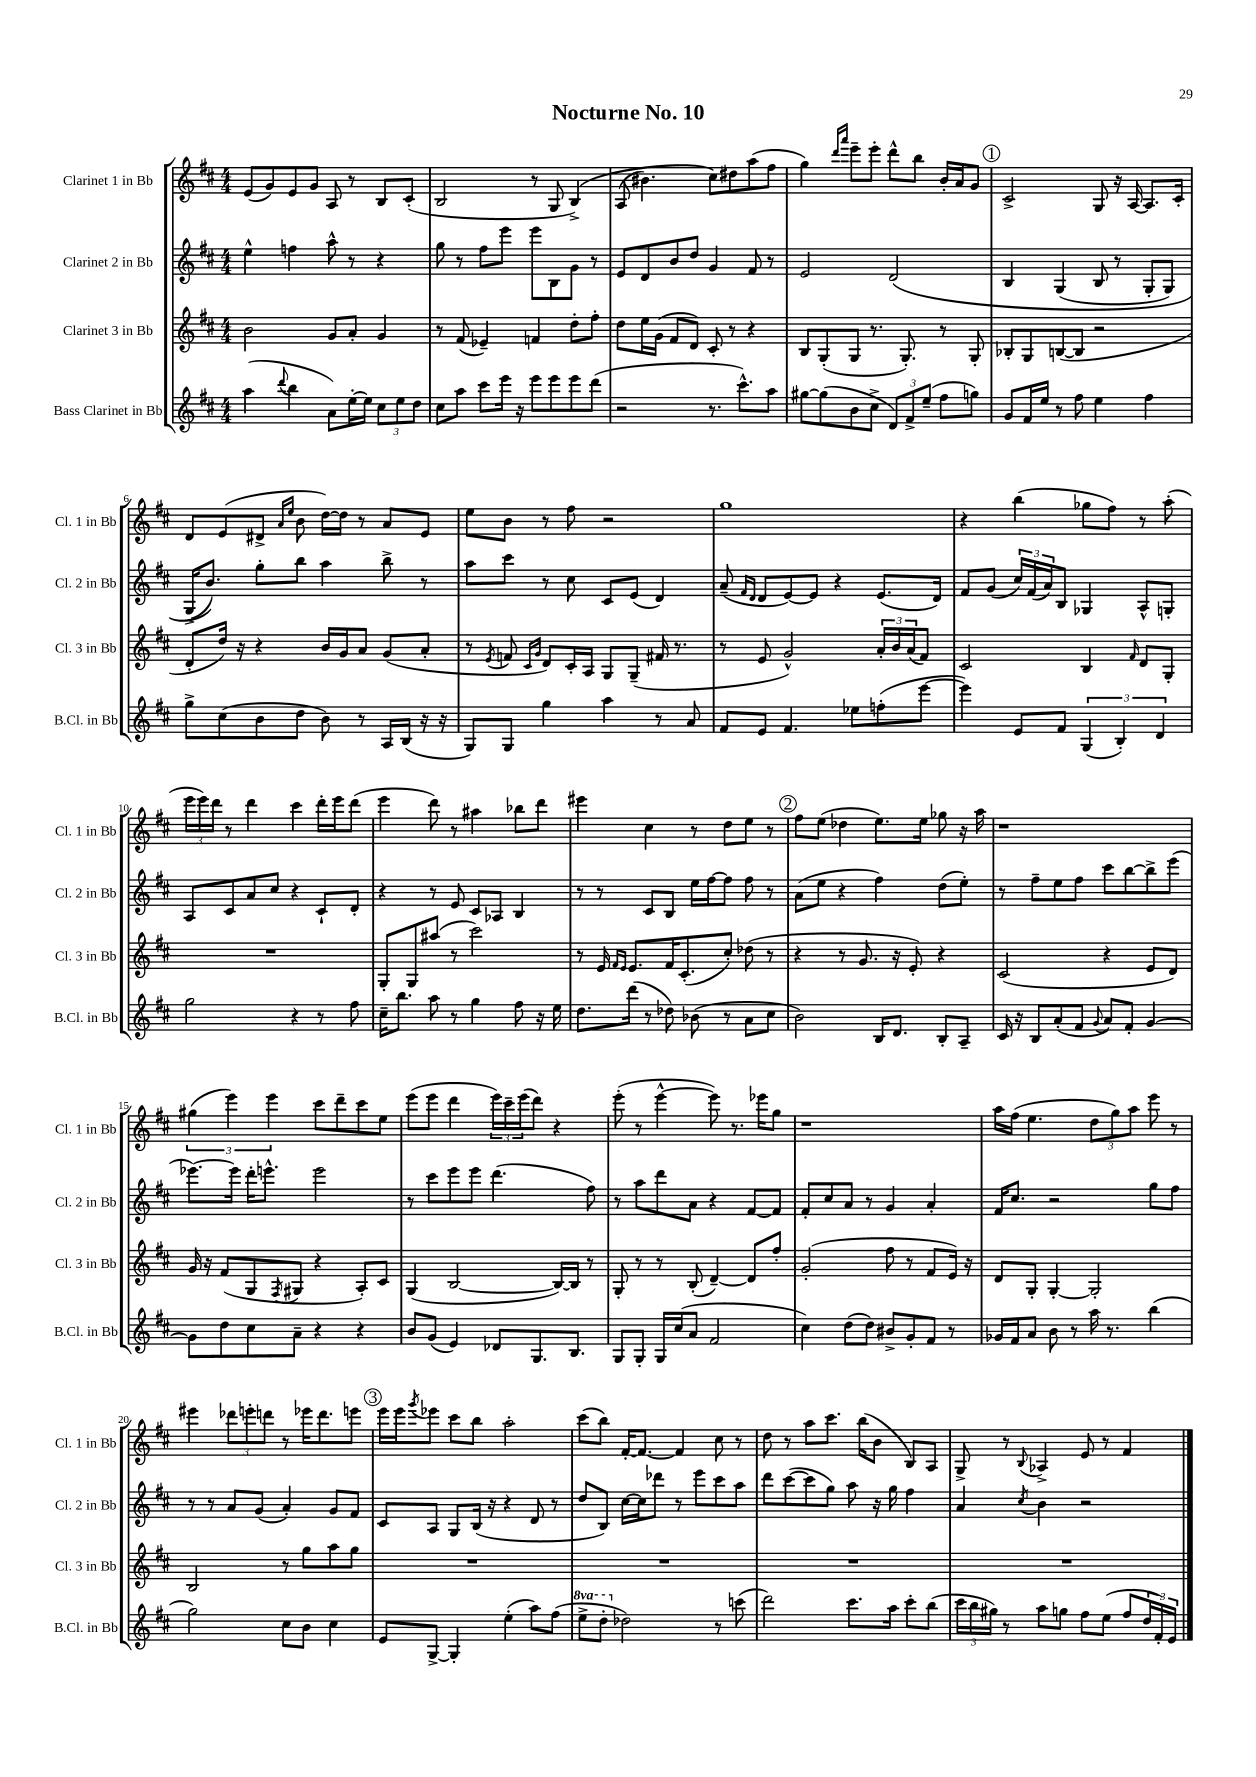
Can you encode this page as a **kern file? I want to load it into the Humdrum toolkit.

**kern	**kern	**kern	**kern
*staff4	*staff3	*staff2	*staff1
*clefG2	*clefG2	*clefG2	*clefG2
*k[f#c#]	*k[f#c#]	*k[f#c#]	*k[f#c#]
*M4/4	*M4/4	*M4/4	*M4/4
(4aa\	2b\	4ee^^\	(8e/L
.	.	.	8g/)
8qqddd/	.	.	.
4bb\	.	4ff\	8e/
.	.	.	8g/J
8a\L)	8g/L	8aa^^\	8A/
[16ee'\L	8a'/J	8r	8r
16ee\]JJ	.	.	.
12cc#\L	4g/	4r	8B/L
12ee\	.	.	.
.	.	.	(8c#'/J
12dd\J	.	.	.
=	=	=	=
8cc#\L	8r	8gg\	2B/
8aa\J	(8f#/	8r	.
8ccc#\L	4e-~/)	8ff#\L	.
16eee\Jk	.	8eee\J	.
16r	.	.	.
8eee\L	4f/	8eee\L	8r
8eee\	.	8B\	8G/
8eee\	8dd'\L	8g\J	&(4B^/)
(8ddd\J	8ff#'\J	8r	.
=	=	=	=
2r	8dd\L	8e/L	(8A/
.	16ee\L	8d/	4.b#\)
.	(16g\JJ	.	.
.	8f#/L	8b/	.
.	8d/J)	8dd/J	.
8.r	8c#'/	4g/	8cc#\L&)
.	8r	.	8dd#\
8.ccc#^^\L)	.	.	.
.	4r	8f#/	(8aa\
8aa\J	.	8r	8ff#\J
=	=	=	=
[8gg#\L	8B/L	2e/	4gg\)
(8gg#\]	(8G'/	.	.
.	.	.	16qqddd/LL
.	.	.	16qqaaa/JJ
8b\	8G/J	.	8eee~\L
8cc#^\J	8.r	.	8eee'\J
12d/L)	.	&(2d/	8ddd^^\L
.	8.G'/)	.	.
12f#^/	.	.	.
.	.	.	8bb\J
(12ee~/J	.	.	.
8ff#\L	8r	.	16b'/LL
.	.	.	16a/J
8gg\J)	8G'/	.	8g/J
=	=	=	=
8g/L	8B-'/L	4B/	2c#^/
16f#/L	8G/	.	.
16ee/JJ	.	.	.
8r	([8B/	(4G/	.
8ff#\	8B/]J	.	.
4ee\	2r	8B/	8G/
.	.	8r	16r
.	.	.	[16A/
4ff#\	.	8G'/L	8.A/]L
.	.	8G/J)	.
.	.	.	16c#'/Jk
=	=	=	=
8gg^\L	8d'/L	(16G^/LK	8d/L
.	.	8.b/J)&)	.
(8cc#\	16dd/Jk)	.	(8e/
.	16r	.	.
8b\	4r	8gg'\L	8d#^/J
.	.	.	16qqa/LL
.	.	.	16qqee/JJ
8dd\J	.	8bb\J	8b\
8b\)	16b/LL	4aa\	[16dd\LL)
.	16g/J	.	16dd\]JJ
8r	8a/J	.	8r
16A/LL	(8g/L	8bb^\	8a/L
(16B/JJ	.	.	.
16r	8a'/J	8r	8e/J
16r	.	.	.
=	=	=	=
8G/L)	8r	8aa\L	8ee\L
.	8qe/	.	.
8G/J	8f/	8ccc#\J	8b\J
.	16qqc#/LL	.	.
.	16qqg/JJ	.	.
4gg\	8d/L)	8r	8r
.	16c#'/L	8cc#\	8ff#\
.	16A/JJ	.	.
4aa\	8G/L	8c#/L	2r
.	(8G~/J	(8e/J	.
8r	16f#/	4d/)	.
.	8.r	.	.
8a/	.	.	.
=	=	=	=
8f#/L	8r	(8a~/	1gg
.	.	16qqf#/LL	.
.	.	16qqd/JJ	.
8e/J	8e/	8d/L	.
4.f#/	2g^^/)	[8e/)	.
.	.	8e/]J	.
.	.	4r	.
8ee-\L	.	.	.
(8ff'\	24a'/LL	(8.e/L	.
.	24b/	.	.
.	(24a/J	.	.
[8eee\J	8f#/J)	.	.
.	.	16d/Jk)	.
=	=	=	=
4eee\])	2c#/	8f#/L	4r
.	.	(8g/J	.
8e/L	.	24cc#/LL)	(4bb\
.	.	(24f#/	.
.	.	24a/J)	.
8f#/J	.	8B/J	.
(6G/	4B/	4G-/	8gg-\L
.	.	.	8ff#\J)
6B'/)	.	.	.
.	16qqf#/	.	.
.	8d/L	8A^^/L	8r
6d/	.	.	.
.	8G'/J	8G'/J	(8aa'\
=	=	=	=
2gg\	1r	8A/L	24eee\LL
.	.	.	24eee\)
.	.	.	24ddd\JJ
.	.	8c#/	8r
.	.	8a/	4ddd\
.	.	8cc#/J	.
4r	.	4r	4ccc#\
8r	.	8c#`/L	16ddd'\LL
.	.	.	16eee\J
8ff#\	.	8d'/J	(8ddd\J
=	=	=	=
16cc#~\LK	8G'/L	4r	4eee\
8.bb\J	.	.	.
.	8G/	.	.
8aa\	(8aa#/J	8r	8ddd\)
8r	8r	8e/	8r
4gg\	2ccc#\)	8c#/L	4aa#\
.	.	8A-/J	.
8ff#\	.	4B/	8bb-\L
16r	.	.	8ddd\J
16ee\	.	.	.
=	=	=	=
8.dd\L	8r	8r	4eee#\
.	16e/	8r	.
.	16qqf#/LL	.	.
.	16qqe/JJ	.	.
(16ddd\Jk	8.e/L	.	.
8r	.	8c#/L	4cc#\
8dd-\)	16f#/K	8B/J	.
.	(8.c#'/	.	.
(8b-\	.	16ee\LL	8r
.	.	[16ff#\J	.
8r	8cc#'/J)	8ff#\]J	8dd\L
8a\L	(8dd-\	8ff#\	8ee\J
8cc#\J	8r	8r	8r
=	=	=	=
2b\)	4r	(8a\L	8ff#\L
.	.	8ee\J	(8ee\J
.	8r	4r	4dd-\
.	8.g/	.	.
16B/LK	.	4ff#\)	8.ee\L)
8.d/J	16r	.	.
.	8e'/)	.	.
.	.	.	16ee\Jk
8B'/L	4r	(8dd\L	8gg-\
8A~/J	.	8ee'\J)	16r
.	.	.	16aa\
=	=	=	=
16c#/	(2c#/	8r	1r
16r	.	.	.
8B/L	.	8ff#~\L	.
(8a'/	.	8ee\	.
8f#/J	.	8ff#\J	.
8qqg/	.	.	.
8a/L)	4r	8ccc#\L	.
8f#'/J	.	[8bb\	.
[4g/	8e/L	8bb^\]	.
.	8d/J)	(8eee\J	.
=	=	=	=
8g\]L	16g/	[8.eee-\L)	(6gg#\
.	16r	.	.
8dd\	(8f#/L	.	.
.	.	.	6eee\)
.	.	16eee-\]Jk	.
8cc#\	8G/	16ddd'\LK	.
.	.	8.eee^^\J	.
.	.	.	6eee\
.	8qF#/	.	.
8a~\J	8G#/J	.	.
4r	4r	2eee\	8ccc#\L
.	.	.	8ddd~\
4r	8A'/L)	.	8ccc#\
.	8c#/J	.	8ee\J
=	=	=	=
8b/L	(4G/	8r	(8eee\L
(8g/J	.	8ccc#\L	8eee\J
4e/)	[2B/	8eee\	4ddd\
.	.	8eee\J	.
8d-/L	.	(4.ddd\	24eee\LL)
.	.	.	24ccc#~\
.	.	.	(24eee\J
8.G/	.	.	8ddd\J)
.	16B/_LL)	.	4r
8.B/J	16B/]JJ	.	.
.	8r	8ff#\)	.
=	=	=	=
8G/L	8G'/	8r	(8eee'\
8G'/J	8r	8aa\L	8r
16G/LL	8r	8ddd\	[4eee^^\
(16cc#/J	.	.	.
8a/J	(8B'/	8a\J	.
2f#/	[4d~/)	4r	8eee\])
.	.	.	8.r
.	8d/]L	[8f#/L	.
.	.	.	16eee-\LK
.	8ff#'/J	8f#/]J	8gg\J
=	=	=	=
4cc#\)	(2g'/	8f#'/L	1r
.	.	8cc#/	.
(8dd\L	.	8a/J	.
8dd\J)	.	8r	.
8b#^/L	8ff#\	4g/	.
8g'/	8r	.	.
8f#/J	8f#/L	4a'/	.
8r	16e/Jk)	.	.
.	16r	.	.
=	=	=	=
16g-/LL	8d/L	16f#/LK	16aa\LL
16f#/J	.	8.cc#/J	(16ff#\JJ
8a/J	8G'/J	.	4.ee\
8b\	[4G'/	2r	.
8r	.	.	.
16aa\	2G'/]	.	12dd\L
8.r	.	.	.
.	.	.	12gg\)
.	.	.	12aa\J
(4bb\	.	8gg\L	8eee\
.	.	8ff#\J	8r
=	=	=	=
2gg\)	2B/	8r	4eee#\
.	.	8r	.
.	.	8a/L	12ddd-\L
.	.	.	12eee'\
.	.	(8g/J	.
.	.	.	12ddd\J
8cc#\L	8r	4a'/)	8r
8b\J	8gg\L	.	16eee-\LK
.	.	.	8.ddd\
4cc#\	8aa\	8g/L	.
.	8gg\J	8f#/J	8eee\J
=	=	=	=
8e/L	1r	8c#/L	16eee\LL
.	.	.	16eee\J
.	.	.	8qggg/
[8G^/J	.	8A/J	8eee-\J
4G'/]	.	8G/L	8ccc#\L
.	.	(16B/Jk	8bb\J
.	.	16r	.
(4ee'\	.	4r	2aa'\
8aa\L)	.	8d/	.
(8ff#\J	.	8r	.
=	=	=	=
8eee^\L	1r	8dd/L	(8ccc#\L
8ddd'\J	.	8B/J)	8bb\J)
2dd-\)	.	[16cc#\LL	[16f#'/LK
.	.	16cc#\]J	8.f#/_J
.	.	8ddd-\J	.
.	.	8r	4f#/]
.	.	8eee\L	.
8r	.	8ccc#\	8cc#\
(8ccc\	.	8aa\J	8r
=	=	=	=
2ddd\)	1r	8ddd\L	8dd\
.	.	([8ccc#\	8r
.	.	8ccc#\]	8aa\L
.	.	8gg\J)	8.ccc#\J
8.ccc#\L	.	8aa\	.
.	.	.	(16bb\LK
.	.	16r	8b\J
16aa\Jk	.	16gg\	.
8ccc#'\L	.	4ff#\	8B/L)
(8bb\J	.	.	8A/J
=	=	=	=
24ccc#\LL	1r	4a/	8G^/
24bb\	.	.	.
24gg#\JJ)	.	.	.
8r	.	.	8r
.	.	8qcc#/	8qqB/
8aa\L	.	4b\	4A-^/
8gg\J	.	.	.
8ff#\L	.	2r	8e/
(8ee\J	.	.	8r
8ff#/L	.	.	4f#/
24dd/L	.	.	.
24f#'/)	.	.	.
24e/JJ	.	.	.
==	==	==	==
*-	*-	*-	*-
